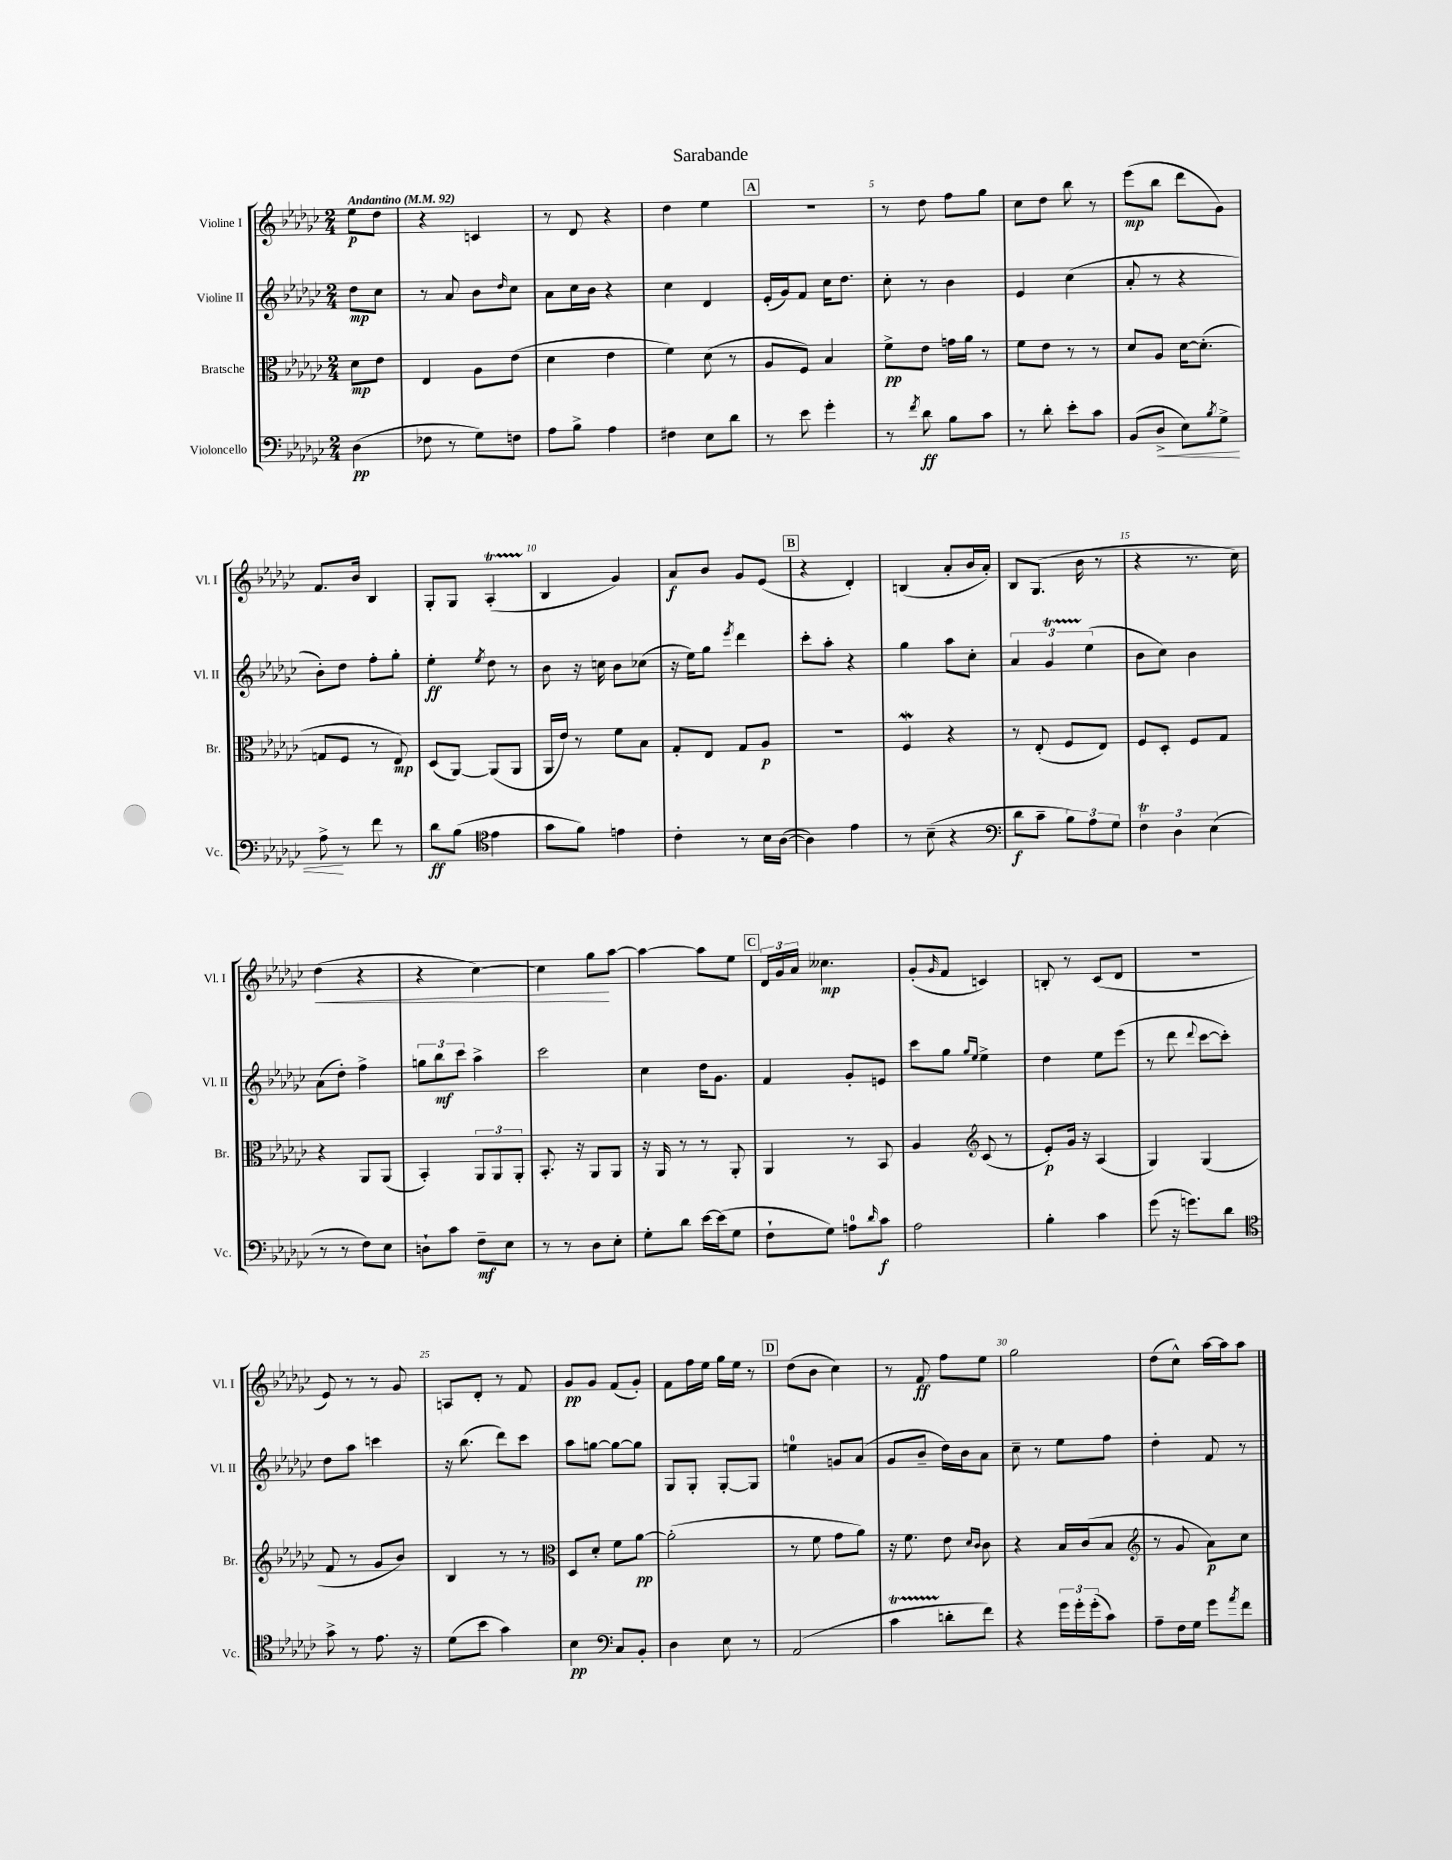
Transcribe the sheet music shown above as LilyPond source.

\header { title = "Sarabande" }
<<
\new StaffGroup <<
\new Staff = "s0" \with { instrumentName = "Violine I" shortInstrumentName = "Vl. I" } {
    \clef treble \key ges \major \numericTimeSignature \time 2/4 \partial 4 \tempo "Andantino" 4 = 92
    ees''8\p des''8 |
    r4 c'4 |
    r8 des'8 r4 |
    des''4 ees''4 |
    \mark \markup { \box "A" } R2 |
    r8 des''8 f''8 ges''8 |
    ces''8 des''8 bes''8 r8 |
    ees'''8\mp( bes''8 des'''8 ges'8) |
    f'8. bes'16 bes4 |
    ges8-. ges8 aes4-.\startTrillSpan( |
    bes4\stopTrillSpan ges'4) |
    aes'8\f bes'8 ges'8 ees'8( |
    \mark \markup { \box "B" } r4 des'4-.) |
    b4( aes'8-. bes'16 aes'16-.) |
    bes8 ges8.( bes'16 r8 |
    r4 r8. ces''16) |
    des''4\<( r4 |
    r4 ces''4~) |
    ces''4 ges''8\! aes''8~ |
    aes''4~ aes''8 ees''8 |
    \mark \markup { \box "C" } \tuplet 3/2 { des'16 ges'16 aes'16 } ceses''4.\mp |
    ges'8-.( \grace { ges'16 } f'8 c'4) |
    b8-. r8 ces'8( des'8 |
    r2 |
    ees'8) r8 r8 ges'8 |
    a8 des'8-. r8 f'8 |
    ges'8\pp ges'8 f'8( ges'8-.) |
    f'8 f''16 ees''16 ges''16 ees''16 r8 |
    \mark \markup { \box "D" } des''8( bes'8 ces''4) |
    r8 f'8\ff f''8 ees''8 |
    ges''2 |
    des''8( ces''8-^) aes''16~ aes''16 aes''8 \bar "|." |
}
\new Staff = "s1" \with { instrumentName = "Violine II" shortInstrumentName = "Vl. II" } {
    \clef treble \key ges \major \numericTimeSignature \time 2/4 \partial 4
    des''8\mp ces''8 |
    r8 aes'8 bes'8 \grace { des''16 } ces''8 |
    aes'8 ces''16 bes'16 r4 |
    ces''4 des'4 |
    \mark \markup { \box "A" } ees'16-.( ges'16) f'8 ces''16 des''8. |
    ces''8-. r8 bes'4 |
    ees'4 ces''4( |
    aes'8-. r8 r4 |
    bes'8-.) des''8 f''8-. ges''8-. |
    ees''4-.\ff \acciaccatura { ees''8 } des''8 r8 |
    bes'8 r16 c''16 bes'8 ces''8( |
    r16 ees''16) ges''8 \acciaccatura { ees'''8 } des'''4 |
    \mark \markup { \box "B" } ces'''8-. aes''8-. r4 |
    ges''4 aes''8 ces''8-. |
    \tuplet 3/2 { aes'4 ges'4\startTrillSpan ees''4\stopTrillSpan( } |
    bes'8 ces''8) bes'4 |
    aes'8( des''8-.) f''4-> |
    \tuplet 3/2 { g''8 bes''8\mf ces'''8 } aes''4-> |
    ces'''2 |
    ces''4 des''16 ges'8. |
    \mark \markup { \box "C" } f'4 ges'8-. e'8 |
    ces'''8 ges''8 \grace { ges''16 ees''16 } ees''4-> |
    des''4 ees''8 ees'''8( |
    r8 des'''8 \appoggiatura { des'''8 } ces'''8~ ces'''8-.) |
    des''8 aes''8 c'''4 |
    r16 bes''8.( des'''8) ces'''8 |
    aes''8 g''8~ g''8~ g''8 |
    ges8 ges8-. ges8~-. ges8 |
    \mark \markup { \box "D" } e''4-0 g'8 aes'8( |
    ges'8 bes'8-- des''16) bes'16 aes'8 |
    ces''8-- r8 ees''8 f''8 |
    des''4-. f'8 r8 \bar "|." |
}
\new Staff = "s2" \with { instrumentName = "Bratsche" shortInstrumentName = "Br." } {
    \clef alto \key ges \major \numericTimeSignature \time 2/4 \partial 4
    des'8\mp ees'8 |
    ees4 aes8 ees'8( |
    des'4 ees'4 |
    f'4) des'8( r8 |
    \mark \markup { \box "A" } aes8 f8) bes4 |
    f'8->\pp ees'8 g'16 aes'16 r8 |
    f'8 ees'8 r8 r8 |
    des'8 aes8 des'16~ des'8.-.( |
    g8 f8 r8 ees8\mp) |
    des8( aes,8~) aes,8( aes,8 |
    aes,16 ees'16) r8 f'8 bes8 |
    ges8-. ees8 ges8 aes8\p |
    \mark \markup { \box "B" } R2 |
    f4\mordent r4 |
    r8 ees8-.( f8 ees8) |
    f8 des8-. f8 ges8 |
    r4 aes,8 aes,8( |
    bes,4-.) \tuplet 3/2 { aes,8 aes,8 aes,8-. } |
    bes,8.-. r16 aes,8 aes,8 |
    r16 aes,16 r8 r8 aes,8-. |
    \mark \markup { \box "C" } aes,4 r8 bes,8 |
    aes4 \clef treble ces'8( r8 |
    ees'8-.\p) ges'16 r16 aes4( |
    ges4) ges4( |
    f'8 r8 ges'8 bes'8) |
    bes4 r8 r8 |
    \clef alto des8 des'8-. f'8 aes'8~\pp |
    aes'2-.( |
    \mark \markup { \box "D" } r8 f'8 ges'8 aes'8) |
    r16 f'8. ees'8 \grace { des'16 ces'16 } ces'8 |
    r4 bes16 ces'16( bes8 |
    \clef treble r8 ges'8 aes'8\p) ces''8 \bar "|." |
}
\new Staff = "s3" \with { instrumentName = "Violoncello" shortInstrumentName = "Vc." } {
    \clef bass \key ges \major \numericTimeSignature \time 2/4 \partial 4
    des4\pp( |
    fes8 r8 ges8) f8 |
    aes8 bes8-> aes4 |
    fis4 ees8 des'8 |
    \mark \markup { \box "A" } r8 ees'8 ges'4-. |
    r8 \acciaccatura { f'8 } des'8\ff bes8 ces'8 |
    r8 des'8-. ees'8-. ces'8 |
    bes,8( des8->\< ees8) \acciaccatura { bes8 } ges8-> |
    aes8->\! r8 f'8 r8 |
    des'8\ff bes8( \clef tenor ees'4 |
    ges'8 f'8) e'4 |
    ces'4-. r8 bes16 aes16~( |
    \mark \markup { \box "B" } aes4) ees'4 |
    r8 bes8--( r4 |
    \clef bass des'8\f ces'8-- \tuplet 3/2 { bes8) aes8 ges8 } |
    \tuplet 3/2 { f4\trill des4 ees4( } |
    r8 r8 f8) ees8 |
    d8-! ces'8 f8--\mf ees8 |
    r8 r8 des8 ees8-. |
    ges8-. des'8 ees'16~ ees'16( ges8 |
    \mark \markup { \box "C" } f8-! ges8) a8-0 \grace { des'16 } ces'8\f |
    aes2 |
    bes4-. ces'4 |
    ges'8( r16 g'8.) des'8 |
    \clef tenor ges'8-> r8 ees'8. r16 |
    des'8( bes'8 ges'4) |
    bes4\pp \clef bass ces8 bes,8-. |
    des4 ees8 r8 |
    \mark \markup { \box "D" } aes,2( |
    ces'4\startTrillSpan d'8-.\stopTrillSpan f'8) |
    r4 \tuplet 3/2 { ges'16 ges'16-. ges'16-.( } ces'8) |
    aes8-- f16 ges16 ges'8 \acciaccatura { aes'8 } f'8 \bar "|." |
}
>>
>>
\layout { \context { \Score \override BarNumber.break-visibility = ##(#f #t #t) barNumberVisibility = #(every-nth-bar-number-visible 5) } }
